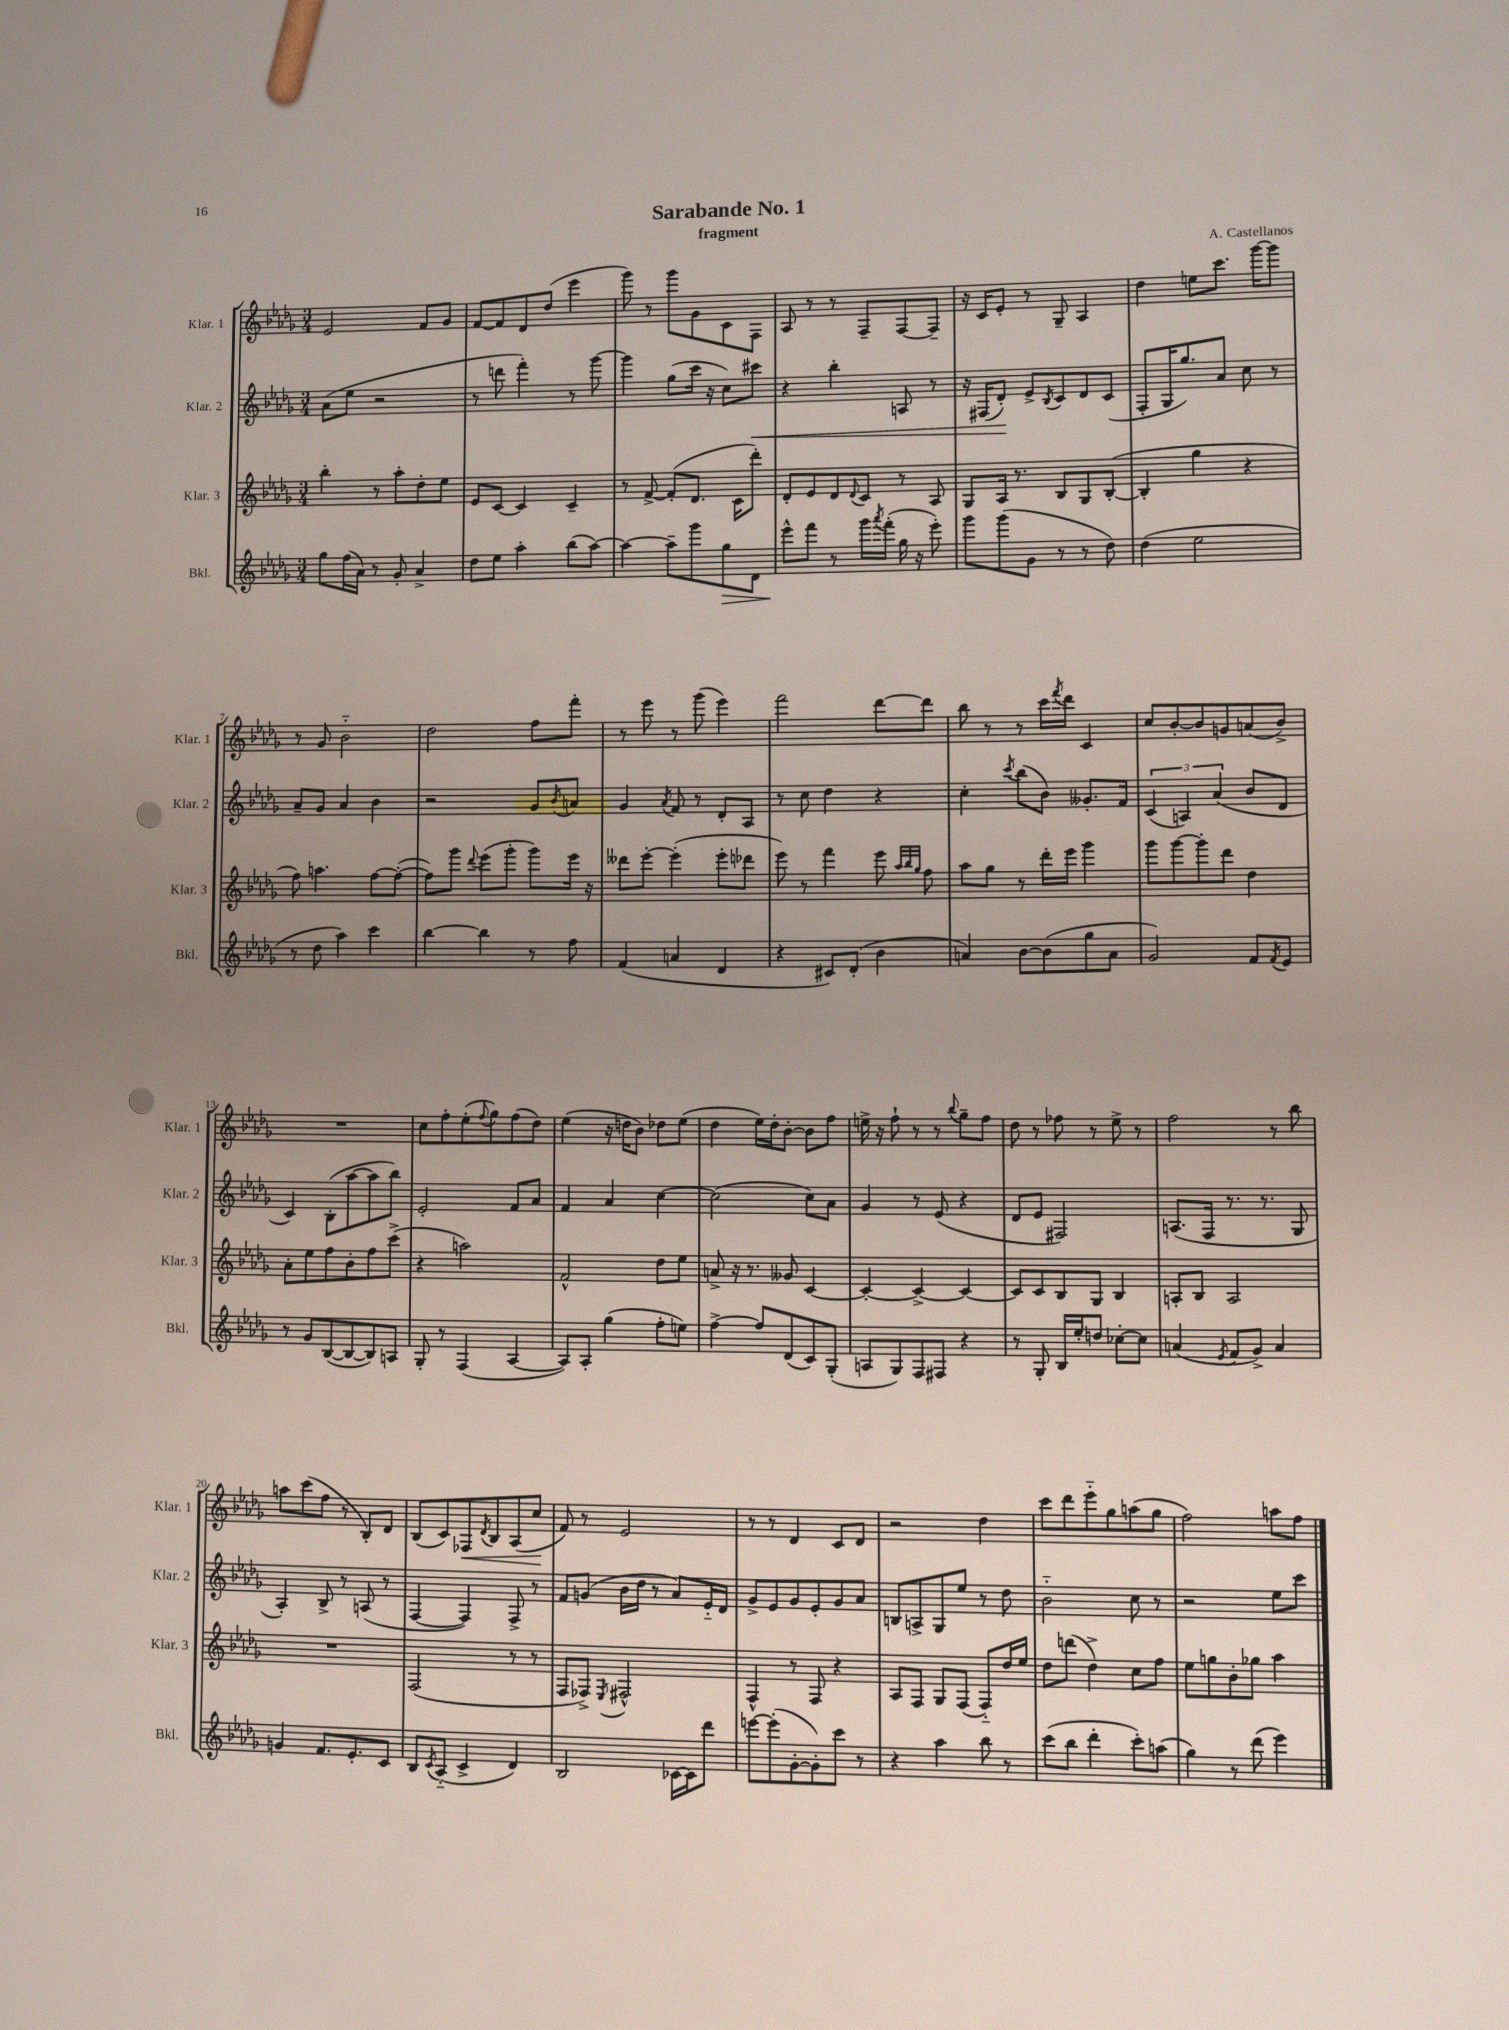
\header { title = "Sarabande No. 1" composer = "A. Castellanos" subtitle = "fragment" }
<<
\new StaffGroup <<
\new Staff = "s0" \with { instrumentName = "Klar. 1" shortInstrumentName = "Klar. 1" } {
    \clef treble \key des \major \numericTimeSignature \time 3/4
    ees'2 f'8 ges'8 |
    f'8~ f'8 des'8 des''8( ees'''4 |
    ges'''8) r8 ges'''8 ges'8 c'8 f8 |
    aes8 r8 r8 f8-- f8~ f8-- |
    r16 c'16 ees'8-. r8 ges8-- aes4 |
    des''4 e''8 c'''8. ges'''16~ ges'''8 |
    r8 ges'8 bes'2-_ |
    des''2 f''8 f'''8-. |
    r8 ees'''8 r8 ges'''8( ees'''4) |
    f'''2 des'''8~ des'''8 |
    bes''8 r8 r8 c'''16 \acciaccatura { f'''8 } des'''16 c'4 |
    c''8 bes'8~-. bes'8 g'8 a'8( bes'8->) |
    R2. |
    c''8 f''8-. ees''8-.( \appoggiatura { f''8 } ges''8) f''8( des''8) |
    ees''4( r16 d''16 bes'8) des''8 ees''8( |
    des''4 ees''16) des''16-. bes'8~-. bes'8 f''8 |
    e''16-> r16 f''8-! r8 r8 \appoggiatura { bes''8 } ges''8-- f''8 |
    des''8 r8 fes''8 r8 ees''8-> r8 |
    f''2 r8 bes''8 |
    a''8 c'''8( f''8 r8 bes8-.) des'8 |
    bes8( c'8) fes8\< \acciaccatura { des'8 } bes8 aes8( c''8\! |
    f'8) r8 ees'2 |
    r8 r8 des'4 c'8 des'8 |
    r2 des''4 |
    c'''8 des'''8 ees'''8-_ ges''8 a''8( ges''8 |
    f''2) a''8 f''8 \bar "|." |
}
\new Staff = "s1" \with { instrumentName = "Klar. 2" shortInstrumentName = "Klar. 2" } {
    \clef treble \key des \major \numericTimeSignature \time 3/4
    aes'8( ees''8 r2 |
    r8 d'''8 f'''4-.) r8 ges'''8~ |
    ges'''4 ges''8( c'''16 r16 c''8) cis'''8\< |
    r4 bes''4-. a8 r8 |
    r16 fis16( des'8-.\!) ees'8-> \acciaccatura { bes8 } c'8 des'8 c'8( |
    f8-. ges16 ges''8.) aes'8 c''8 r8 |
    aes'8-- ges'8 aes'4 bes'4 |
    r2 ges'8 \acciaccatura { bes'8 } a'8 |
    ges'4 \acciaccatura { aes'8 } f'8 r8 des'8-. aes8 |
    r8 c''8 des''4 r4 |
    c''4-. \acciaccatura { c'''8 } bes''8( bes'8) geses'8.-. f'16 |
    \tuplet 3/2 { c'4( a4) aes'4( } bes'8 des'8 |
    c'4) bes8-.( aes''8~ aes''8 bes''8) |
    ees'2-. f'8 aes'8 |
    f'4 aes'4 c''4~ |
    c''2( c''8) aes'8 |
    ges'4 r8 ees'8( r4 |
    des'8 ees'8 fis2) |
    a8.( f16 r8. r8. ges8 |
    aes4-.) bes8-> r8 a8( r8 |
    f4~ f4) f8-> r8 |
    f'8 g'8( bes'16 des''16 r8 aes'8) ees'16-_ des'16 |
    ges'8-> ees'8 ges'8 ees'8-. ges'8 aes'8 |
    b8 a8-> ges8 ees''8 r8 des''8 |
    bes'2-_ c''8 r8 |
    r2 ees''8 c'''8 \bar "|." |
}
\new Staff = "s2" \with { instrumentName = "Klar. 3" shortInstrumentName = "Klar. 3" } {
    \clef treble \key des \major \numericTimeSignature \time 3/4
    bes''4-. r8 aes''8-. des''8-. ees''8 |
    ees'8 c'8~ c'4 c'4-- |
    r8 f'8~-> f'8-.( des'8. c'16 des'''8-.) |
    des'8-. ees'8 des'8 \appoggiatura { des'8 } c'8 r8 aes8 |
    ges8 aes16 r8. bes8 ges8 bes8~-.( |
    bes4-. ges''4 r4 |
    f''8) a''4. f''8~ f''8~-.( |
    f''8) ges'''8 \appoggiatura { des'''8 } ees'''8( ges'''8-. ges'''8) ees'''16 r16 |
    deses'''8 ees'''8~-. ees'''4-.( ees'''8-. des'''8 |
    ees'''8) r8 f'''4 ees'''8 \grace { aes''32 bes''32 ges''32 } f''8 |
    aes''8 ges''8 r8 des'''16-. ees'''16 ges'''4 |
    ges'''8 ges'''8~ ges'''8-. des'''8 des''4 |
    aes'8-. ees''8 f''8 bes'8-. f''8 c'''8->( |
    r4 a''2) |
    f'2-^ des''8 ees''8 |
    a'8-> r16 r8. geses'8 c'4~ |
    c'4~-. c'4~-> c'4~ |
    c'8 c'8 bes8 ges8 bes4 |
    a8-. bes8 a2 |
    R2. |
    f2( r8 r8 |
    f8 fes8->) \acciaccatura { ees8 } fis2-^ |
    f4-^ r8 f8 r4 |
    aes8 f8 ges8 f8( f8-_) des''16 ees''16 |
    des''8 d'''8( des''4->) c''8 f''8 |
    ees''8 g''8 bes'8-. ges''8 aes''4 \bar "|." |
}
\new Staff = "s3" \with { instrumentName = "Bkl." shortInstrumentName = "Bkl." } {
    \clef treble \key des \major \numericTimeSignature \time 3/4
    ges''8 f''16( aes'16) r8 ges'8-. aes'4-> |
    des''8 ees''8 aes''4-. bes''8( aes''8~) |
    aes''4~ aes''8-- ges'''8 ges''8\> des'8 |
    ees'''8-^\! f'''8 r8 ges'''16 \acciaccatura { aes'''8 } f'''16-.( ges''16 r16 ees'''8-.) |
    ges'''8 ges'''8( ges'8 r8 r8 des''8) |
    des''4( ees''2 |
    r8 des''8 aes''4) c'''4 |
    bes''4~ bes''4 r8 f''8 |
    f'4( a'4 des'4 |
    r4 cis'8) des'8-.( bes'4 |
    a'4) bes'8~ bes'8( ges''8 a'8 |
    ges'2) f'8 \acciaccatura { f'8 } ees'8 |
    r8 ges'8 bes8~( bes8~ bes8) a8 |
    ges8-. r8 f4( aes4~ |
    aes8) aes8-. ges''4( f''8-. e''8) |
    f''4~-> f''8 des'8( c'8) ges8-.( |
    a8 ges8) f8 fis8 r4 |
    r8 ges8-. bes16 ees''16-. d''8 ces''8~-. ces''8 |
    a'4( \acciaccatura { ees'8 } f'8 ges'8->) a'4 |
    g'4 f'8. ees'8.-. c'8 |
    bes8 \acciaccatura { c'8 } aes8-_( c'4-> des'4) |
    bes2 ces'16~ ces'16 des'''8 |
    e'''8~ e'''8-.( ges'8~-. ges'8-.) c'''8 r8 |
    r4 aes''4 bes''8 r8 |
    c'''8( bes''8 des'''4-. c'''8-.) a''8( |
    ges''4) r8 des'''8( ees'''4) \bar "|." |
}
>>
>>
